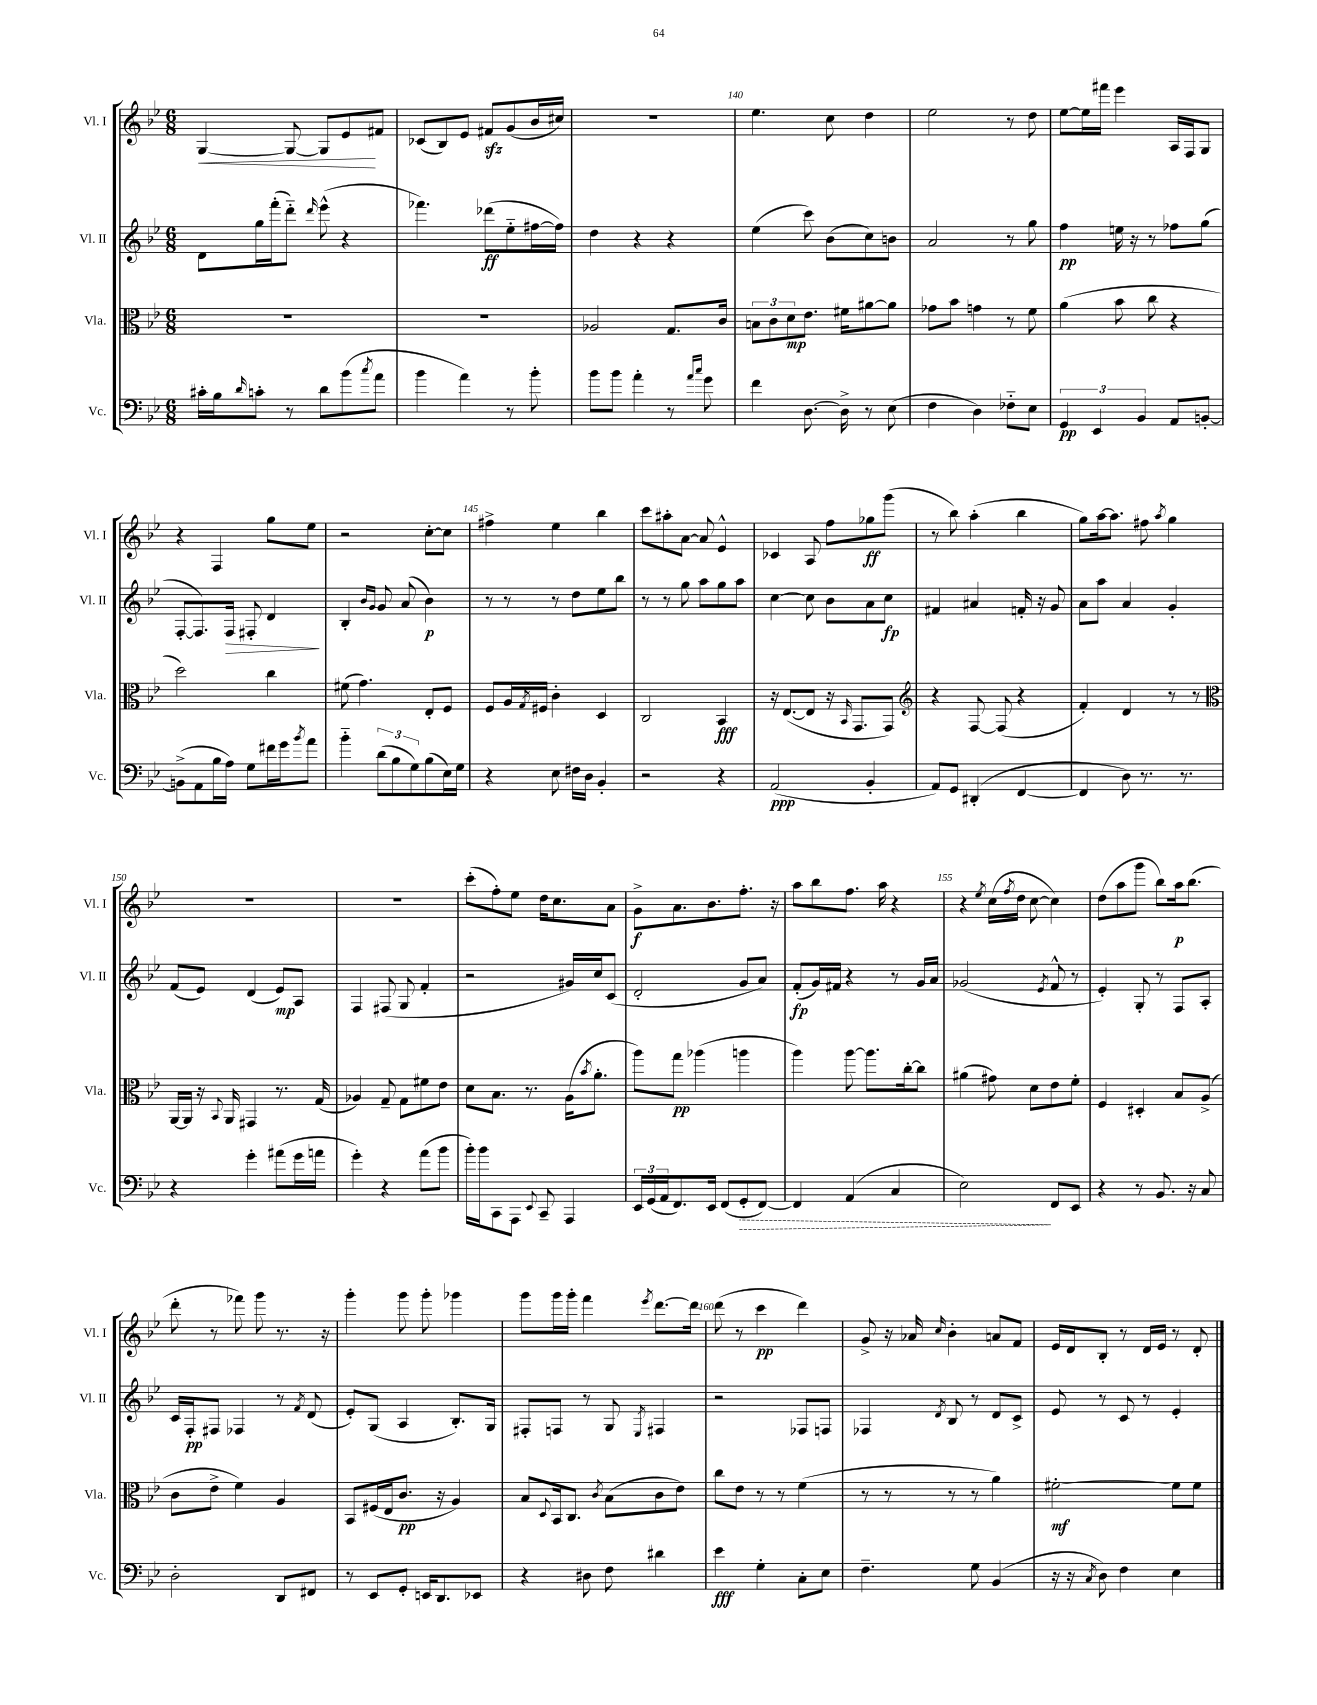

**kern	**kern	**kern	**kern
*staff4	*staff3	*staff2	*staff1
*clefF4	*clefC3	*clefG2	*clefG2
*k[b-e-]	*k[b-e-]	*k[b-e-]	*k[b-e-]
*M6/8	*M6/8	*M6/8	*M6/8
16c#'	2.r	8d	[4G
16B-	.	.	.
16qqd	.	.	.
8c'	.	16gg	.
.	.	(16fff'	.
8r	.	8ddd'~)	8G_
.	.	16qqddd	.
8d	.	(8eee-^^	8G]
(8b-	.	4r	8e-
8qcc	.	.	.
8a	.	.	8f#
=	=	=	=
4b-	2.r	4.fff-)	(8c-
.	.	.	8B-)
4a)	.	.	8e-
.	.	(8ddd-	8f#
8r	.	8ee-'~	(8g
8b-'	.	[16ff#	16b-
.	.	16ff#])	16cc#)
=	=	=	=
8b-	2A-	4dd	2.r
8b-	.	.	.
4a'	.	4r	.
8r	8.G	4r	.
16qqa	.	.	.
16qqcc	.	.	.
8g	.	.	.
.	16c	.	.
=	=	=	=
4f	12B	(4ee-	4.ee-
.	12c	.	.
.	12d	.	.
[8.D	8.e-	8ccc)	.
.	.	(8b-	8cc
16D^]	16f#	.	.
8r	[8a#	8cc)	4dd
(8E-	8a#]	8b	.
=	=	=	=
4F	8g-	2a	2ee-
.	8b-	.	.
4D)	4g	.	.
8F-'~	8r	8r	8r
8E-	8f	8gg	8dd
=	=	=	=
6GG	(4a	4ff	[8ee-
.	.	.	16ee-]
6EE-	.	.	.
.	.	.	16fff#
.	8b-	16ee	4eee-
.	.	16r	.
6BB-	.	.	.
.	8cc	8r	.
8AA	4r	8ff-	16A
.	.	.	16F
[8BB'	.	(8gg	8G
=	=	=	=
(8BB^]	2dd)	[8F'	4r
8AA	.	8.F])	.
16B-	.	.	4F
16A)	.	16F	.
8G	.	8F#'	.
16f#	4cc	4d	8gg
16g	.	.	.
8qb-	.	.	.
8a	.	.	8ee-
=	=	=	=
4b-'~	(8f#	4B-'	2r
.	4.g)	.	.
.	.	16qqb-	.
.	.	16qqg	.
(12d	.	8g	.
12B-	.	.	.
.	.	(8a	.
12G)	.	.	.
(8B-	8E-'	4b-)	[8cc'
16E-)	8F	.	8cc]
16G	.	.	.
=	=	=	=
4r	8F	8r	4ff#^
.	16A	8r	.
.	8qG	.	.
.	16F#	.	.
8E-	4c'	8r	4ee-
16F#	.	8dd	.
16D	.	.	.
4BB-'	4D	8ee-	4bb-
.	.	8bb-	.
=	=	=	=
2r	2C	8r	8ccc
.	.	8r	8aa#'
.	.	8gg	[8a
.	.	8aa	8a]
4r	4BB-	8gg	4e-^^
.	.	8aa	.
=	=	=	=
(2AA	16r	[4cc	4c-
.	([8.E-	.	.
.	8E-]	8cc]	8A
.	16r	8b-	8ff
.	16qqBB-	.	.
.	8.GG	.	.
4BB-'	.	8a	8gg-
.	8GG)	8cc	(8ggg
=	=	=	=
*	*clefG2	*	*
8AA)	4r	4f#	8r
8GG	.	.	8bb-)
(4DD#'	[8F	4a#	(4aa'
.	(8F]	.	.
[4FF	4r	16f'	4bb-
.	.	16r	.
.	.	8g	.
=	=	=	=
4FF]	4f')	8a	8gg)
.	.	8aa	[16aa
.	.	.	8.aa]
8D)	4d	4a	.
8.r	.	.	8ff#
.	.	.	8qaa
.	8r	4g'	4gg
8.r	.	.	.
.	8r	.	.
=	=	=	=
*	*clefC3	*	*
4r	[16AA	(8f	2.r
.	16AA]	.	.
.	16r	8e-)	.
.	8qqBB-	.	.
.	16AA	.	.
4g'	4GG#	(4d	.
(8a#	8.r	8e-)	.
16g	.	8A	.
16a	(16G	.	.
=	=	=	=
4g')	4A-)	4F	2.r
4r	8G~	(8F#	.
.	8G	8G	.
(8a	8f#	4f'	.
8b-	8e-	.	.
=	=	=	=
16b-')	8d	2r	(8ccc'
16b-	.	.	.
8CC	8.B-	.	8ff')
8AAA	.	.	8ee-
.	8.r	.	.
8qqEE-	.	.	.
8CC~	.	.	16dd
.	.	.	8.cc
4AAA	(16A	16g#)	.
.	8qb-	.	.
.	8.a'	16cc	.
.	.	(8c	8a
=	=	=	=
24EE-	8aa)	2d'	8g^
(24GG	.	.	.
24AA	.	.	.
8.FF)	8gg	.	8.a
.	(4aa-	.	.
16EE-	.	.	8.b-
(8FF	.	.	.
8GG'	4aa	8g	8.ff'
[8FF)	.	8a)	.
.	.	.	16r
=	=	=	=
4FF]	4aa)	(8f'	8aa
.	.	16g)	8bb-
.	.	16f#	.
(4AA	[8aa	4r	8.ff
.	8.aa]	.	.
.	.	.	16aa
4C	.	8r	4r
.	[16cc'	.	.
.	8cc]	16g	.
.	.	16a	.
=	=	=	=
2E-)	(4a#	(2g-	4r
.	.	.	8qee-
.	8g#)	.	(16cc
.	.	.	8qff
.	.	.	16dd
.	8d	.	[8cc
.	.	8qe-	.
8FF	8e-	8f^^	4cc])
8EE-	8f'	8r	.
=	=	=	=
4r	4F	4e-')	(8dd
.	.	.	8aa
8r	4D#'	8G'	8ggg
8.BB-	.	8r	8bb-)
.	8B-	8F	16aa
16r	.	.	(8.bb-
8C	(8A^	8A'	.
=	=	=	=
2D'	8c	16c	8ddd'
.	.	16F'	.
.	8e-^	8F#	8r
.	4f)	4F-	8fff-)
.	.	.	8ggg
8DD	4A	8r	8.r
.	.	8qf	.
8FF#	.	(8d	.
.	.	.	16r
=	=	=	=
8r	8BB-	8e-')	4ggg'
8EE-	(16F#	(8G	.
.	16E-	.	.
8GG'	8.c	4A	8ggg
16EE	.	.	8ggg'
8.DD	16r	.	.
.	4A)	8.B-')	4ggg-
8EE-	.	.	.
.	.	16G	.
=	=	=	=
4r	8B-	8F#'	8ggg
.	8qqD	.	.
.	16BB-	8F	16ggg
.	8.C	.	16ggg'
8D#	.	8r	4fff
.	8qc	.	.
8F	(8B-	8G	.
.	.	8qE-	8qeee-
4d#	8c	4F#	[8.ddd
.	8e-)	.	.
.	.	.	16ddd]
=	=	=	=
4e-	8cc	2r	(8ddd
.	8e-	.	8r
4G'	8r	.	4ccc
.	8r	.	.
8C'	(4f	8F-	4ddd)
8E-	.	8F	.
=	=	=	=
4.F~	8r	4F-	8g^
.	8r	.	16r
.	.	.	16a-
.	.	8qd	16qqcc
.	8r	8B-	4b-'
8G	8r	8r	.
(4BB-	4a)	8d	8a
.	.	8c^	8f
=	=	=	=
16r	[2f#'	8e-	16e-
16r	.	.	16d
8qC	.	.	.
8D)	.	8r	8B-'
4F	.	8c	8r
.	.	8r	16d
.	.	.	16e-
4E-	8f#]	4e-'	8r
.	8f#	.	8d'
==	==	==	==
*-	*-	*-	*-
